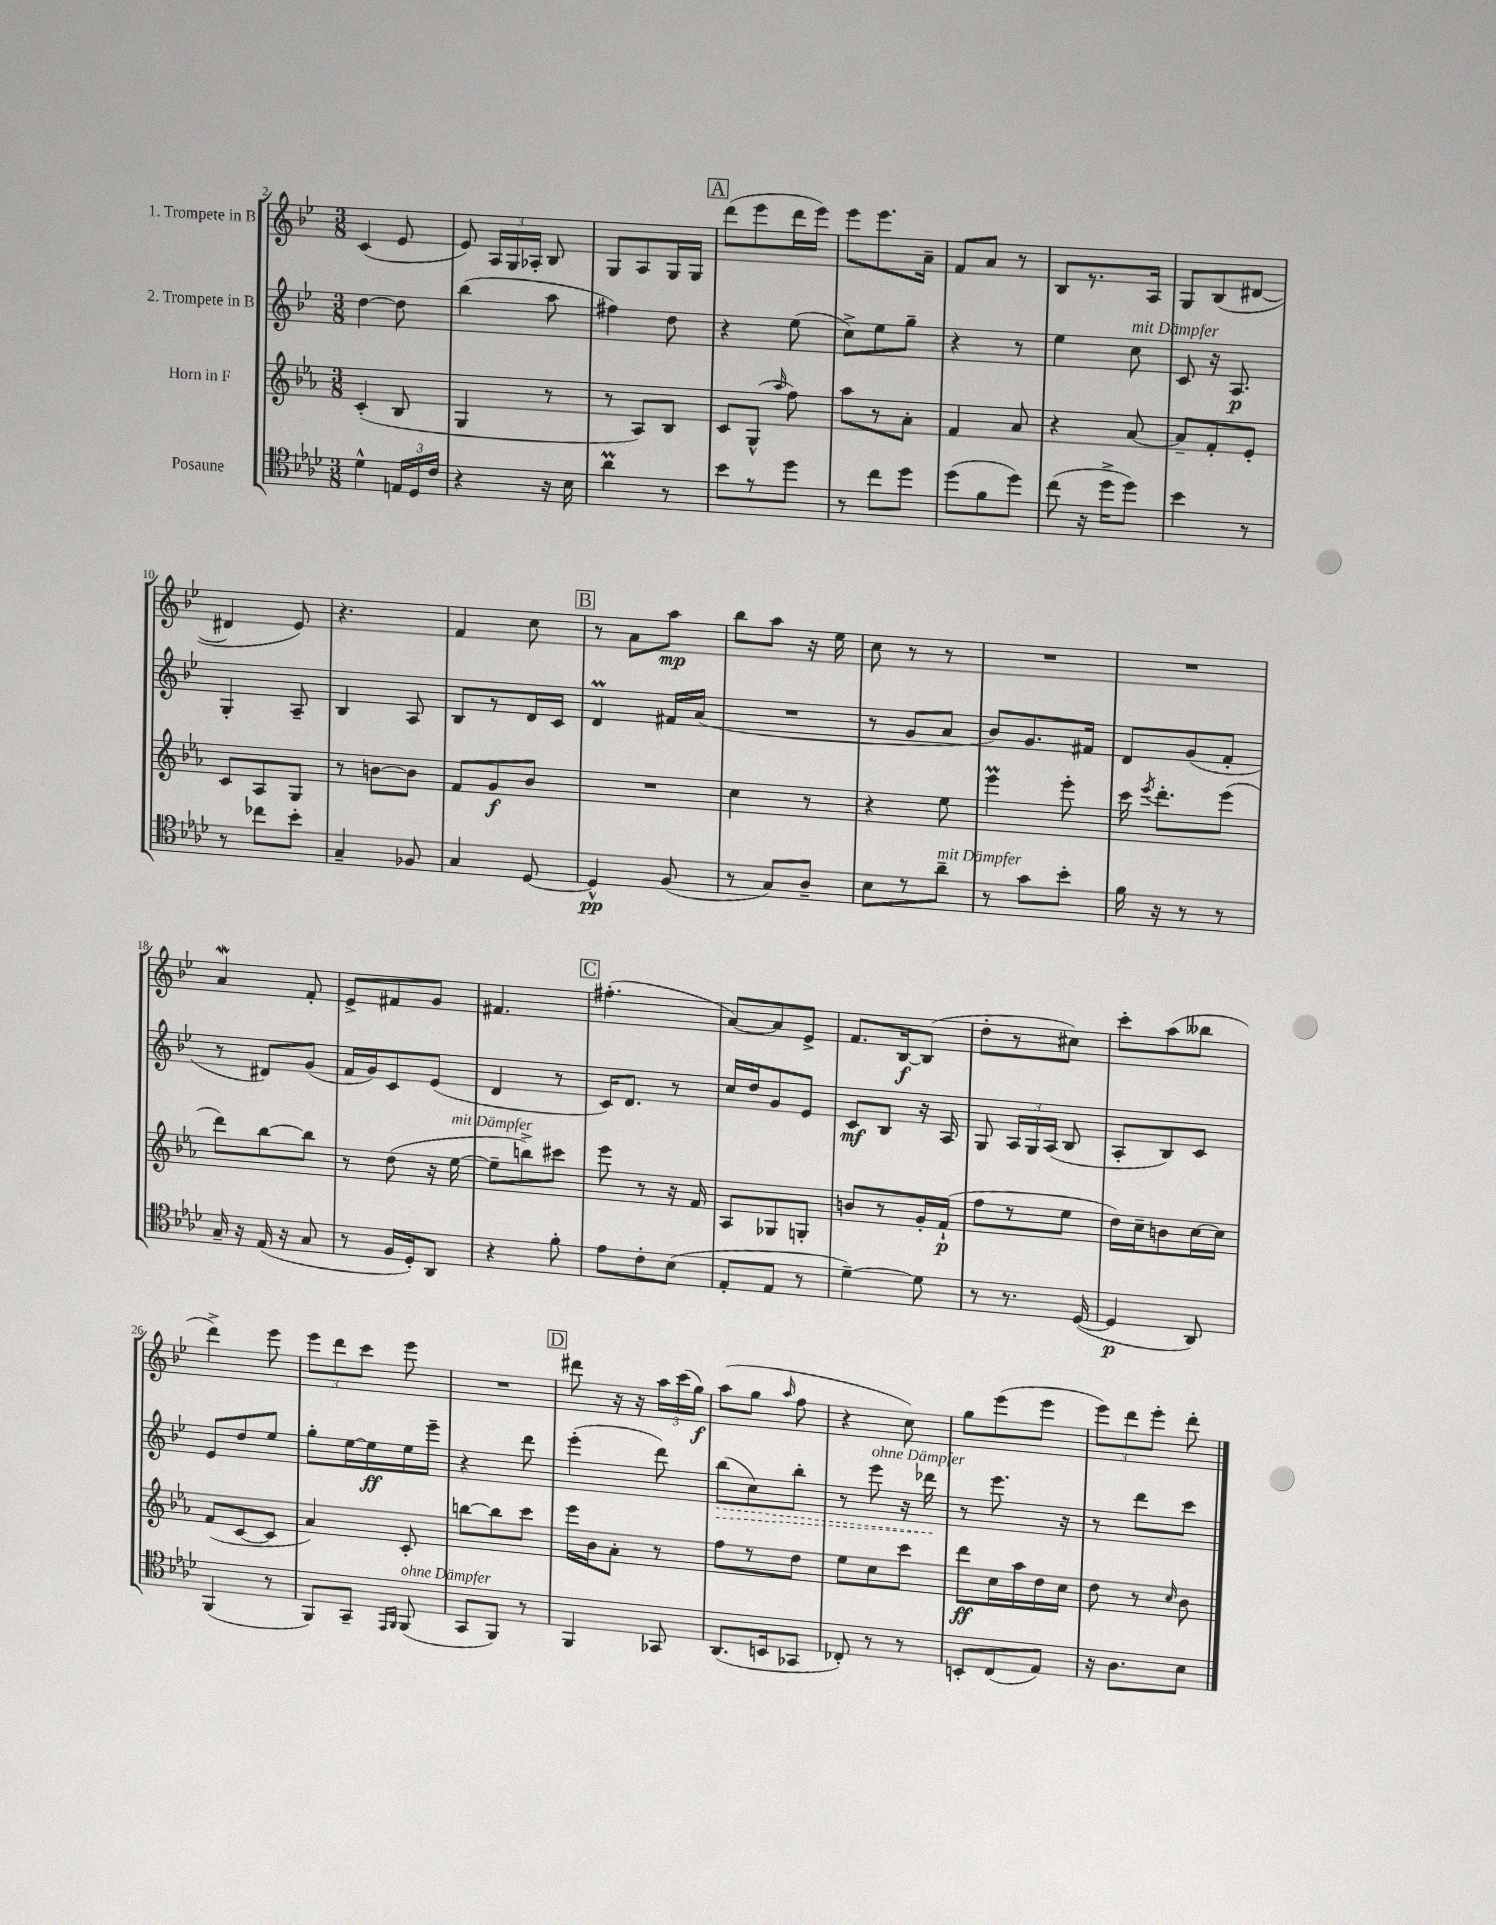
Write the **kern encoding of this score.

**kern	**kern	**kern	**kern
*staff4	*staff3	*staff2	*staff1
*clefC4	*clefG2	*clefG2	*clefG2
*k[b-e-a-d-]	*k[b-e-a-]	*k[b-e-]	*k[b-e-]
*M3/8	*M3/8	*M3/8	*M3/8
4d-^^\	(4c'/	[4dd\	(4c/
24E/LL	8B-/	8dd\]	8e-/
24D-/	.	.	.
24c/JJ	.	.	.
=	=	=	=
4r	4G/	(4bb-\	8e-/)
.	.	.	24A/LL
.	.	.	24G/
.	.	.	24A-'/JJ
16r	8r	8aa\	8B-/
16B-\	.	.	.
=	=	=	=
4a-\	8r	4ff#\)	8G/L
.	8A-/L)	.	8A/
8r	8B-/J	8dd\	16G/L
.	.	.	16G/JJ
=	=	=	=
8b-\L	8c/L	4r	(8ddd\L
8r	(8G^^/J	.	8eee-\
.	16qqaa-/	.	.
8dd-\J	8ff\)	(8ee-\	16ddd\L
.	.	.	16eee-\JJ)
=	=	=	=
8r	8aa-\L	8cc^\L)	8eee-\L
8cc\L	8r	8ee-\	8.eee-\
8dd-\J	8a-'\J	8gg~\J	.
.	.	.	16a~\Jk
=	=	=	=
(8dd-\L	4f/	4r	8f/L
8f\	.	.	8a/J
8dd-\J)	8a-/	8r	8r
=	=	=	=
(8cc\	4r	4ee-\	8B-/L
16r	.	.	8.r
16dd-^\LK	.	.	.
8dd-\J)	[8a-/	8cc\	.
.	.	.	16A/Jk
=	=	=	=
4b-\	8a-~/]L	8c/	8G/L
.	8f'/	16r	(8B-/
.	.	8.A/	.
8r	8e-'/J	.	[8d#/J
=	=	=	=
8r	8c/L	4G'/	4d#/]
8cc-\L	8A-/	.	.
8b-'\J	8G/J	8A~/	8e-/)
=	=	=	=
4G~/	8r	4B-/	4.r
.	[8b\L	.	.
8F-/	8b\]J	8A/	.
=	=	=	=
4G/	8f/L	8B-/L	4f/
.	8g/	8r	.
[8D-/	8b-/J	16d/L	8cc\
.	.	16c/JJ	.
=	=	=	=
4D-^^/]	4.r	4d/	8r
.	.	.	8a\L
(8F/	.	16f#/LL	8aa\J
.	.	(16a/JJ	.
=	=	=	=
8r	4cc\	4.r	8bb-\L
8G/L)	.	.	8aa\J
8A-~/J	8r	.	16r
.	.	.	16ee-\
=	=	=	=
8B-\L	4r	8r	8cc\
8r	.	8g/L	8r
8a-~\J	8ee-\	8a/J	8r
=	=	=	=
8r	4eee-\	8b-/L)	4.r
8g\L	.	8.g/	.
8b-'\J	8eee-'\	.	.
.	.	16f#/Jk	.
=	=	=	=
16f\	16ccc\	8d/L	4.r
.	8qeee-/	.	.
16r	8.ddd'\L	.	.
8r	.	(8g/	.
8r	(8eee-\J	8f'/J	.
=	=	=	=
16G~/	8ddd\L)	8r	4a/
16r	.	.	.
(16E-/	[8bb-\	8d#/L)	.
16r	.	.	.
8G/	8bb-\]J	(8g/J	8f'/
=	=	=	=
8r	8r	16f/LL	8e-^/L
.	.	16g/J)	.
16F/LL	(8dd\	8c/	8f#/
16D-'/J)	.	.	.
8AA-/J	16r	(8e-/J	8g/J
.	[16ee-\	.	.
=	=	=	=
4r	8ee-~\]L	4d/	4.f#/
.	8bb^\)	.	.
8f'\	8ccc#\J	8r	.
=	=	=	=
8e-\L	8eee-\	16c/LK)	(4.ff#'\
.	.	8.d/J	.
8c'\	8r	.	.
(8B-\J	16r	8r	.
.	16f/	.	.
=	=	=	=
8E-'/L	8A-/L	16cc/LL	[8a/L)
.	.	16dd/J	.
8E-/J	8G-/	8g/	8a/]
8r	8G'/J	8e-/J	8e-^/J
=	=	=	=
[4d-~\)	8b/L	8c/L	8.f/L
.	8r	8B-/J	.
.	.	.	[16B-/k
8d-\]	16g'/L	16r	(8B-/]J
.	(16f`/JJ	16A/	.
=	=	=	=
8r	8ff\L	8G/	8dd'\L
8.r	8r	24A/LL	8r
.	.	24G/	.
.	.	(24A/JJ	.
.	8ee-\J	8B-/	8cc#\J)
([16D-/	.	.	.
=	=	=	=
4D-/]	16dd\LL)	8A'/L	8ccc'\L
.	16cc~\J	.	.
.	8b\	8B-/)	(8aa\
8AA-/)	[16cc\L	8c/J	8bb--\J
.	16cc\]JJ	.	.
=	=	=	=
(4FF/	(8f/L	8e-/L	4ddd^\)
.	[8c/	8dd/	.
8r	8c/]J	8ee-/J	8eee-\
=	=	=	=
8FF/L)	4a-/)	8gg'\L	12eee-\L
.	.	.	12ddd\
8GG~/J	.	[16ee-\L	.
.	.	.	12ccc\J
.	.	16ee-\]	.
16qqEE-/LL	.	.	.
16qqFF/JJ	.	.	.
(8FF/	8c'/	16ee-\	8eee-\
.	.	16eee-~\JJ	.
=	=	=	=
8GG/L	[8bb\L	4r	4.r
8FF/J)	8bb\]	.	.
8r	8ccc\J	8ddd\	.
=	=	=	=
4FF/	16eee-\LL	(4eee-'\	8ddd#\
.	16b-\J	.	.
.	8a-'\J	.	16r
.	.	.	16r
8GG-/	8r	8ddd\)	24aa\LL
.	.	.	(24ccc\
.	.	.	24gg\JJ)
=	=	=	=
(8.AA-/L	8ff\L	(8bb-\L	(8aa\L
.	8r	8cc\)	8gg\J
16BB/k	.	.	.
.	.	.	16qqaa/
8GG-/J	8dd\J	8bb-'\J	8ff\
=	=	=	=
8C-'/)	8ee-\L	8r	4r
8r	8cc\	8eee-\	.
8r	8ccc\J	16r	8cc\)
.	.	16ddd-\	.
=	=	=	=
8BB'/L	8ddd\L	8r	8gg\L
(8C/	16cc\L	8.eee-\	(8eee-\
.	16aa-\	.	.
8E-/J)	16dd\	.	8eee-\J
.	16cc\JJ	16r	.
=	=	=	=
16r	8dd\	8r	12eee-\L)
8.A-\L	.	.	.
.	.	.	12ddd\
.	8r	8ddd\L	.
.	.	.	12eee-'\J
.	16qqcc/	.	.
8B-\J	8b-\	8ccc\J	8ddd'\
==	==	==	==
*-	*-	*-	*-
